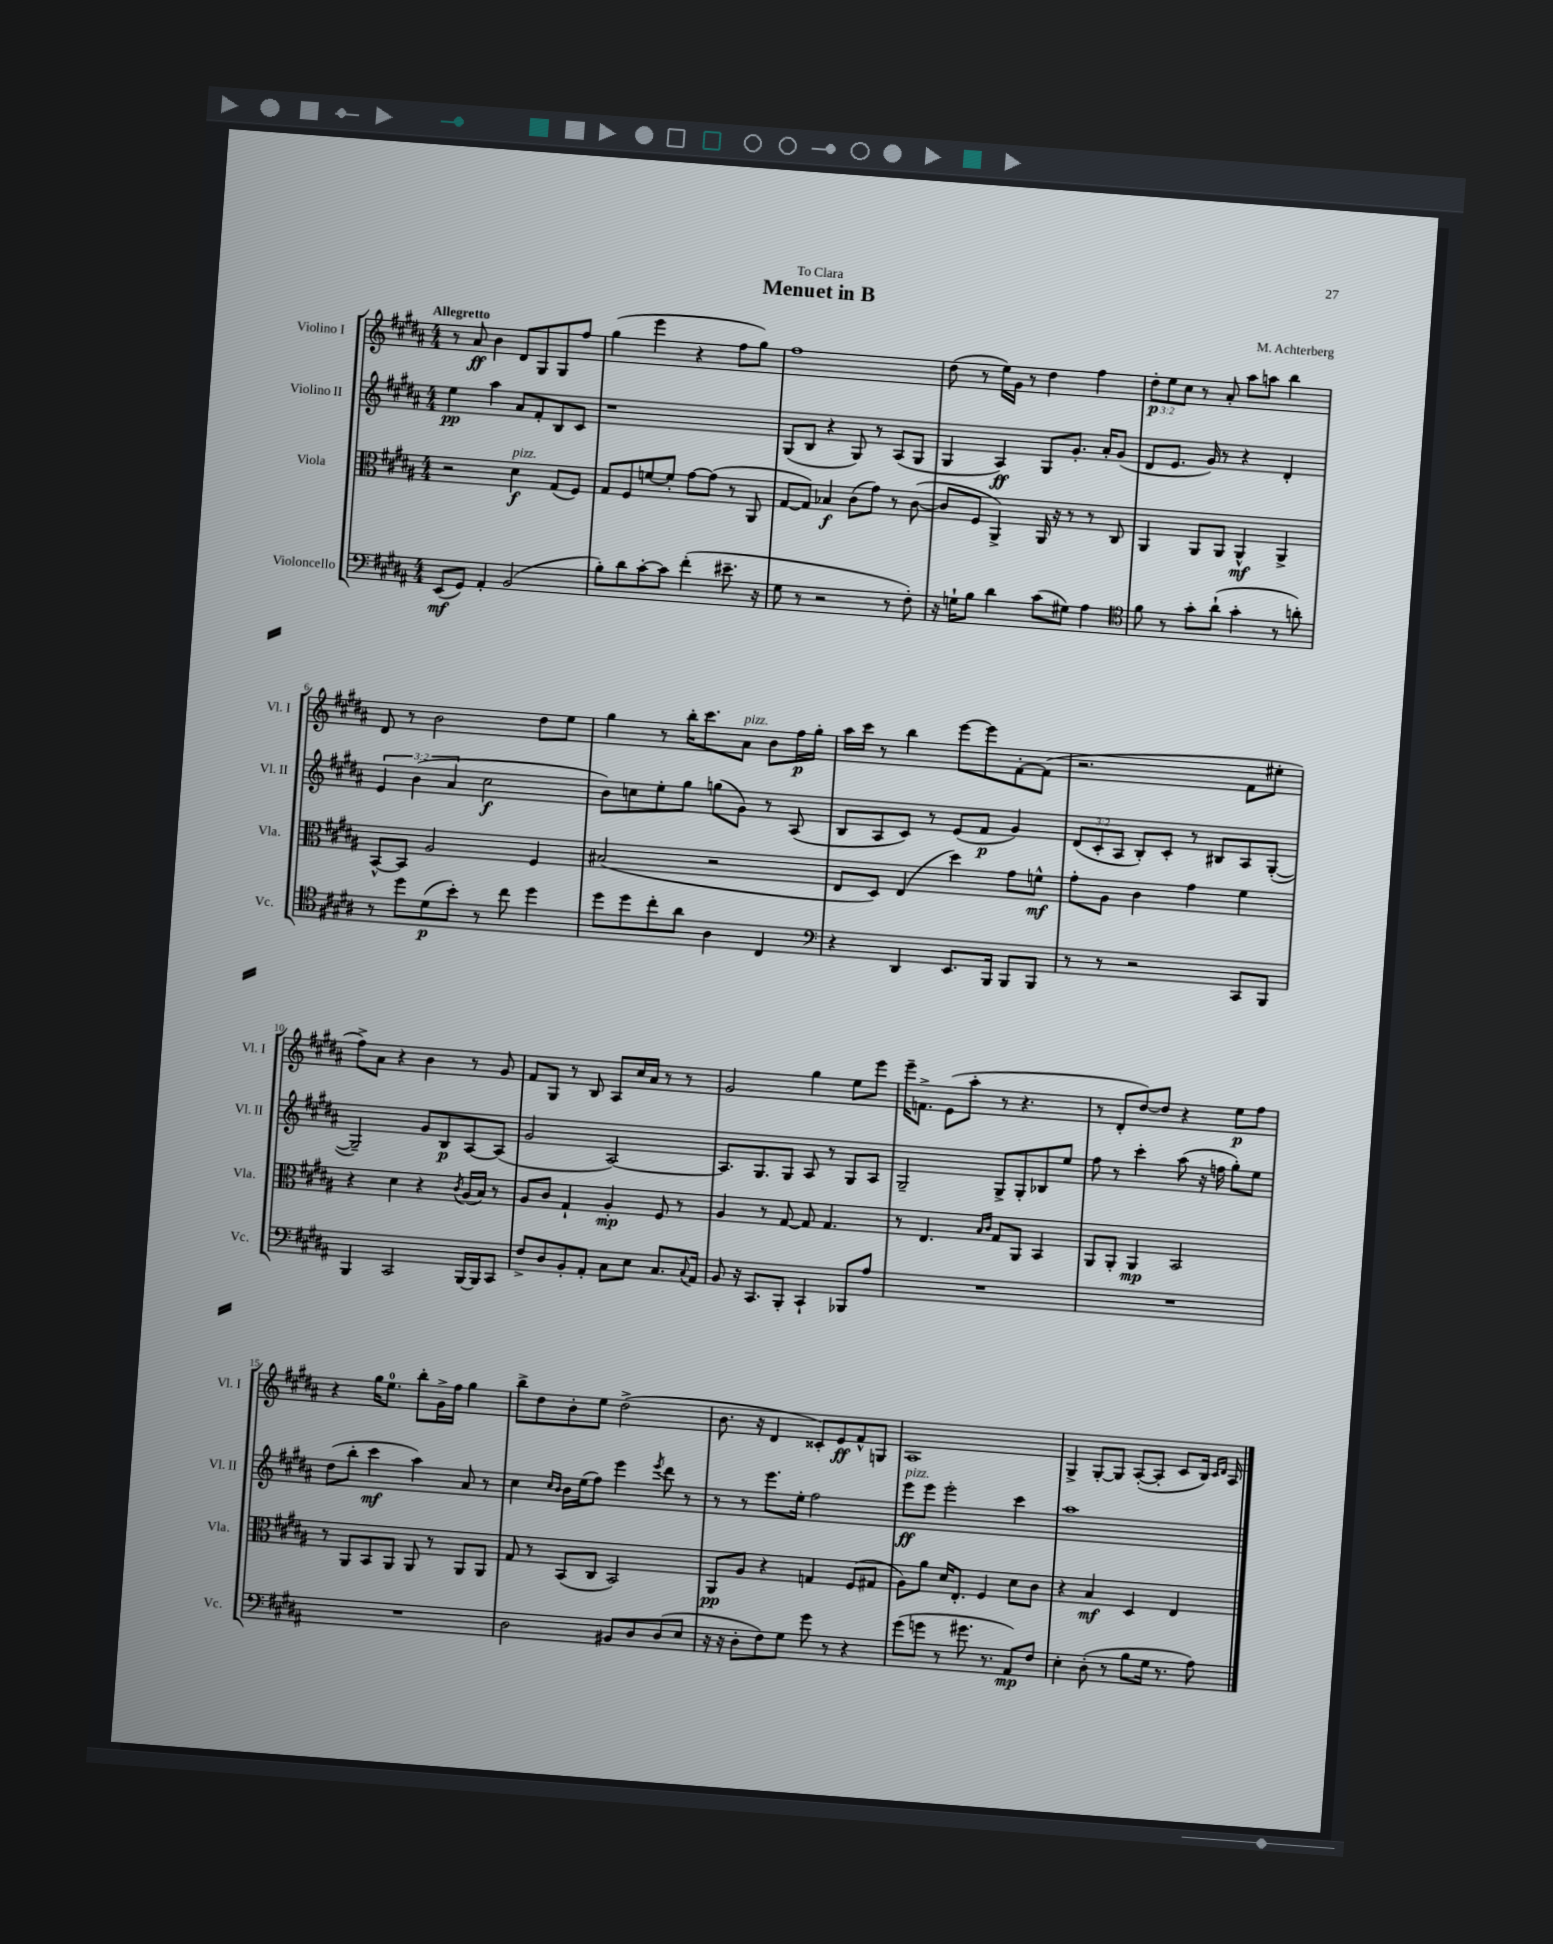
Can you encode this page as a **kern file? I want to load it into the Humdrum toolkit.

**kern	**kern	**kern	**kern
*staff4	*staff3	*staff2	*staff1
*clefF4	*clefC3	*clefG2	*clefG2
*k[f#c#g#d#a#]	*k[f#c#g#d#a#]	*k[f#c#g#d#a#]	*k[f#c#g#d#a#]
*M4/4	*M4/4	*M4/4	*M4/4
(8EE	2r	4ee	8r
8GG#)	.	.	8a#
4AA#'	.	4aa#	4b
(2BB	4d#	8a#	8d#
.	.	8f#'	8G#
.	(8G#	8B	8G#
.	8F#)	8c#	8ff#
=	=	=	=
8B')	8G#	1r	(4gg#
8d#	8F#	.	.
[8c#'	[8f	.	4eee
8c#]	8f']	.	.
(4f#'	[8g#	.	4r
.	(8g#]	.	.
8.e#~	8r	.	8ff#
.	8AA#	.	8gg#)
16r	.	.	.
=	=	=	=
8G#	[8G#	(8G#	1ff#
8r	8G#])	8B	.
2r	4B-	4r	.
.	(8c#	8G#)	.
.	8g#)	8r	.
8r	8r	(8A#	.
8F#')	([8c#	8G#	.
=	=	=	=
16r	8c#]	4G#	(8dd#
16G`	.	.	.
8B	8F#	.	8r
4d#	4AA#^)	4A#)	16ee)
.	.	.	16g#
.	.	.	8r
(8c#	16AA#	8G#	4dd#
.	16r	.	.
8G#)	8r	8.g#'	.
4A#	8r	.	4ff#
.	.	16a#'	.
.	8C#	(8g#	.
=	=	=	=
*clefC4	*	*	*
8f#	4AA#	8d#	12dd#'
.	.	.	12ee
8r	.	8.e	.
.	.	.	12cc#
8g#'	8AA#	.	8r
.	.	16g#)	.
(8a#`	8AA#	8r	8a#'
4g#'	4AA#^^	4r	8aa#
.	.	.	8aa
8r	4AA#^	4d#'	4bb
8a')	.	.	.
=	=	=	=
8r	[8BB^^	6e	8d#
8dd#	8BB]	.	8r
.	.	(6b	.
(8d#	2A#	.	2b
.	.	6a#	.
8b')	.	.	.
8r	.	2cc#	.
8cc#	.	.	.
4dd#	4F#	.	8dd#
.	.	.	8ee
=	=	=	=
8dd#	(2B#	8b)	4gg#
8dd#	.	8cc	.
8cc#'	.	8ee'	8r
8a#	.	8gg#	16bb'
.	.	.	8.ccc#
4A#	2r	(8gg	.
.	.	8g#)	8a#
4C#	.	8r	8b
.	.	(8A#	16ff#
.	.	.	16gg#'
=	=	=	=
*clefF4	*	*	*
4r	8E	8B	16aa#
.	.	.	16ccc#
.	8D#)	8A#	8r
4DD#	(4E	8c#)	4bb
.	.	8r	.
8.EE	4dd#)	(8e	[8eee
.	.	8f#	8eee]
16BBB	.	.	.
8BBB	8g#	4g#)	[8f#'
8BBB	8f^^	.	(8f#]
=	=	=	=
8r	8g#'	(12d#	2.r
.	.	12c#'	.
8r	8A#	.	.
.	.	12A#	.
2r	4c#	8B')	.
.	.	8c#'	.
.	4g#	8r	.
.	.	8B#	.
8CC#	4f#	8A#	8f#
8BBB	.	([8G#'	8ee#'
=	=	=	=
4BBB	4r	2G#~])	8ff#^)
.	.	.	8a#
2CC#	4d#	.	4r
.	4r	8g#	4b
.	.	8B	.
.	8qc#	.	.
[16BBB	(16A#	[8A#	8r
16BBB]	16B)	.	.
8CC#	8r	(8A#]	8g#
=	=	=	=
8F#^	8A#	2g#	8f#
8D#	8c#	.	8G#
8BB'	4G#`	.	8r
8AA#'	.	.	8B
8C#	4A#'	[2A#)	8A#
8E	.	.	16cc#
.	.	.	16a#
8.C#	8F#	.	8r
.	8r	.	8r
8qqC#	.	.	.
16AA#	.	.	.
=	=	=	=
8BB	4A#	8.A#]	2g#
16r	.	.	.
8.CC#	.	8.G#	.
.	8r	.	.
8BBB'	[8G#	8G#	.
4CC#`	8G#]	8A#	4gg#
.	4.G#	8r	.
8BBB-	.	8G#	8ee
8A#	.	8A#	8eee
=	=	=	=
1r	8r	2G#~	16eee~
.	.	.	8.f^
.	4.E	.	.
.	.	.	(8e
.	.	.	8aa#'
.	16qqB	.	.
.	16qqc#	.	.
.	8G#	8G#^	8r
.	8AA#	8G#'	4.r
.	4BB	8B-	.
.	.	8ee	.
=	=	=	=
1r	8AA#	8ff#	8r
.	8AA#'	8r	8d#'
.	4AA#	4ccc#'	[8dd#)
.	.	.	8dd#]
.	2BB	(8aa#	4r
.	.	16r	.
.	.	16ff	.
.	.	8gg#')	8ee
.	.	8ee	8ff#
=	=	=	=
1r	8r	(8dd#	4r
.	8AA#	8bb'	.
.	8BB	4ccc#	16gg#
.	.	.	8.ee
.	8AA#	.	.
.	8AA#	4aa#)	8bb'
.	8r	.	16g#^
.	.	.	16ff#
.	8AA#	8a#	4gg#
.	8AA#	8r	.
=	=	=	=
2D#	8G#	4cc#	8bb^
.	8r	.	8dd#
.	.	16qqcc#	.
.	.	16qqb	.
.	(8BB	16b	8b'
.	.	(16ee	.
.	8C#	8ff#)	8ee
8BB#	2BB)	4eee	(2dd#^
8D#	.	.	.
.	.	8qeee	.
(8D#	.	8ddd#	.
8E	.	8r	.
=	=	=	=
16r	8AA#	8r	8.b
16r	.	.	.
8D#'	8A#	8r	.
.	.	.	16r
8F#)	4r	8.eee	4d#
8G#	.	.	.
.	.	16ee'	.
8g#	4G	2ff#	8c##')
8r	.	.	8e
4r	(8F#	.	8f#^^
.	8G#	.	8G
=	=	=	=
(8g#	8A#)	8eee	1A#
8g	8a#	8eee	.
8r	16d#	2eee'	.
.	8.E'	.	.
8.g#	.	.	.
.	4F#	.	.
8.r	.	.	.
8AA#)	8d#	4ccc#	.
8F#	8c#	.	.
=	=	=	=
4E'	4r	1aa#	4G#^
(8D#'	4B	.	[8G#'
8r	.	.	8G#]
8B	4D#	.	([8A#'
16G#	.	.	8A#']
8.r	.	.	.
.	4E	.	8c#
8A#)	.	.	16B)
.	.	.	16qqc#
.	.	.	16qqd#
.	.	.	16A#
==	==	==	==
*-	*-	*-	*-
